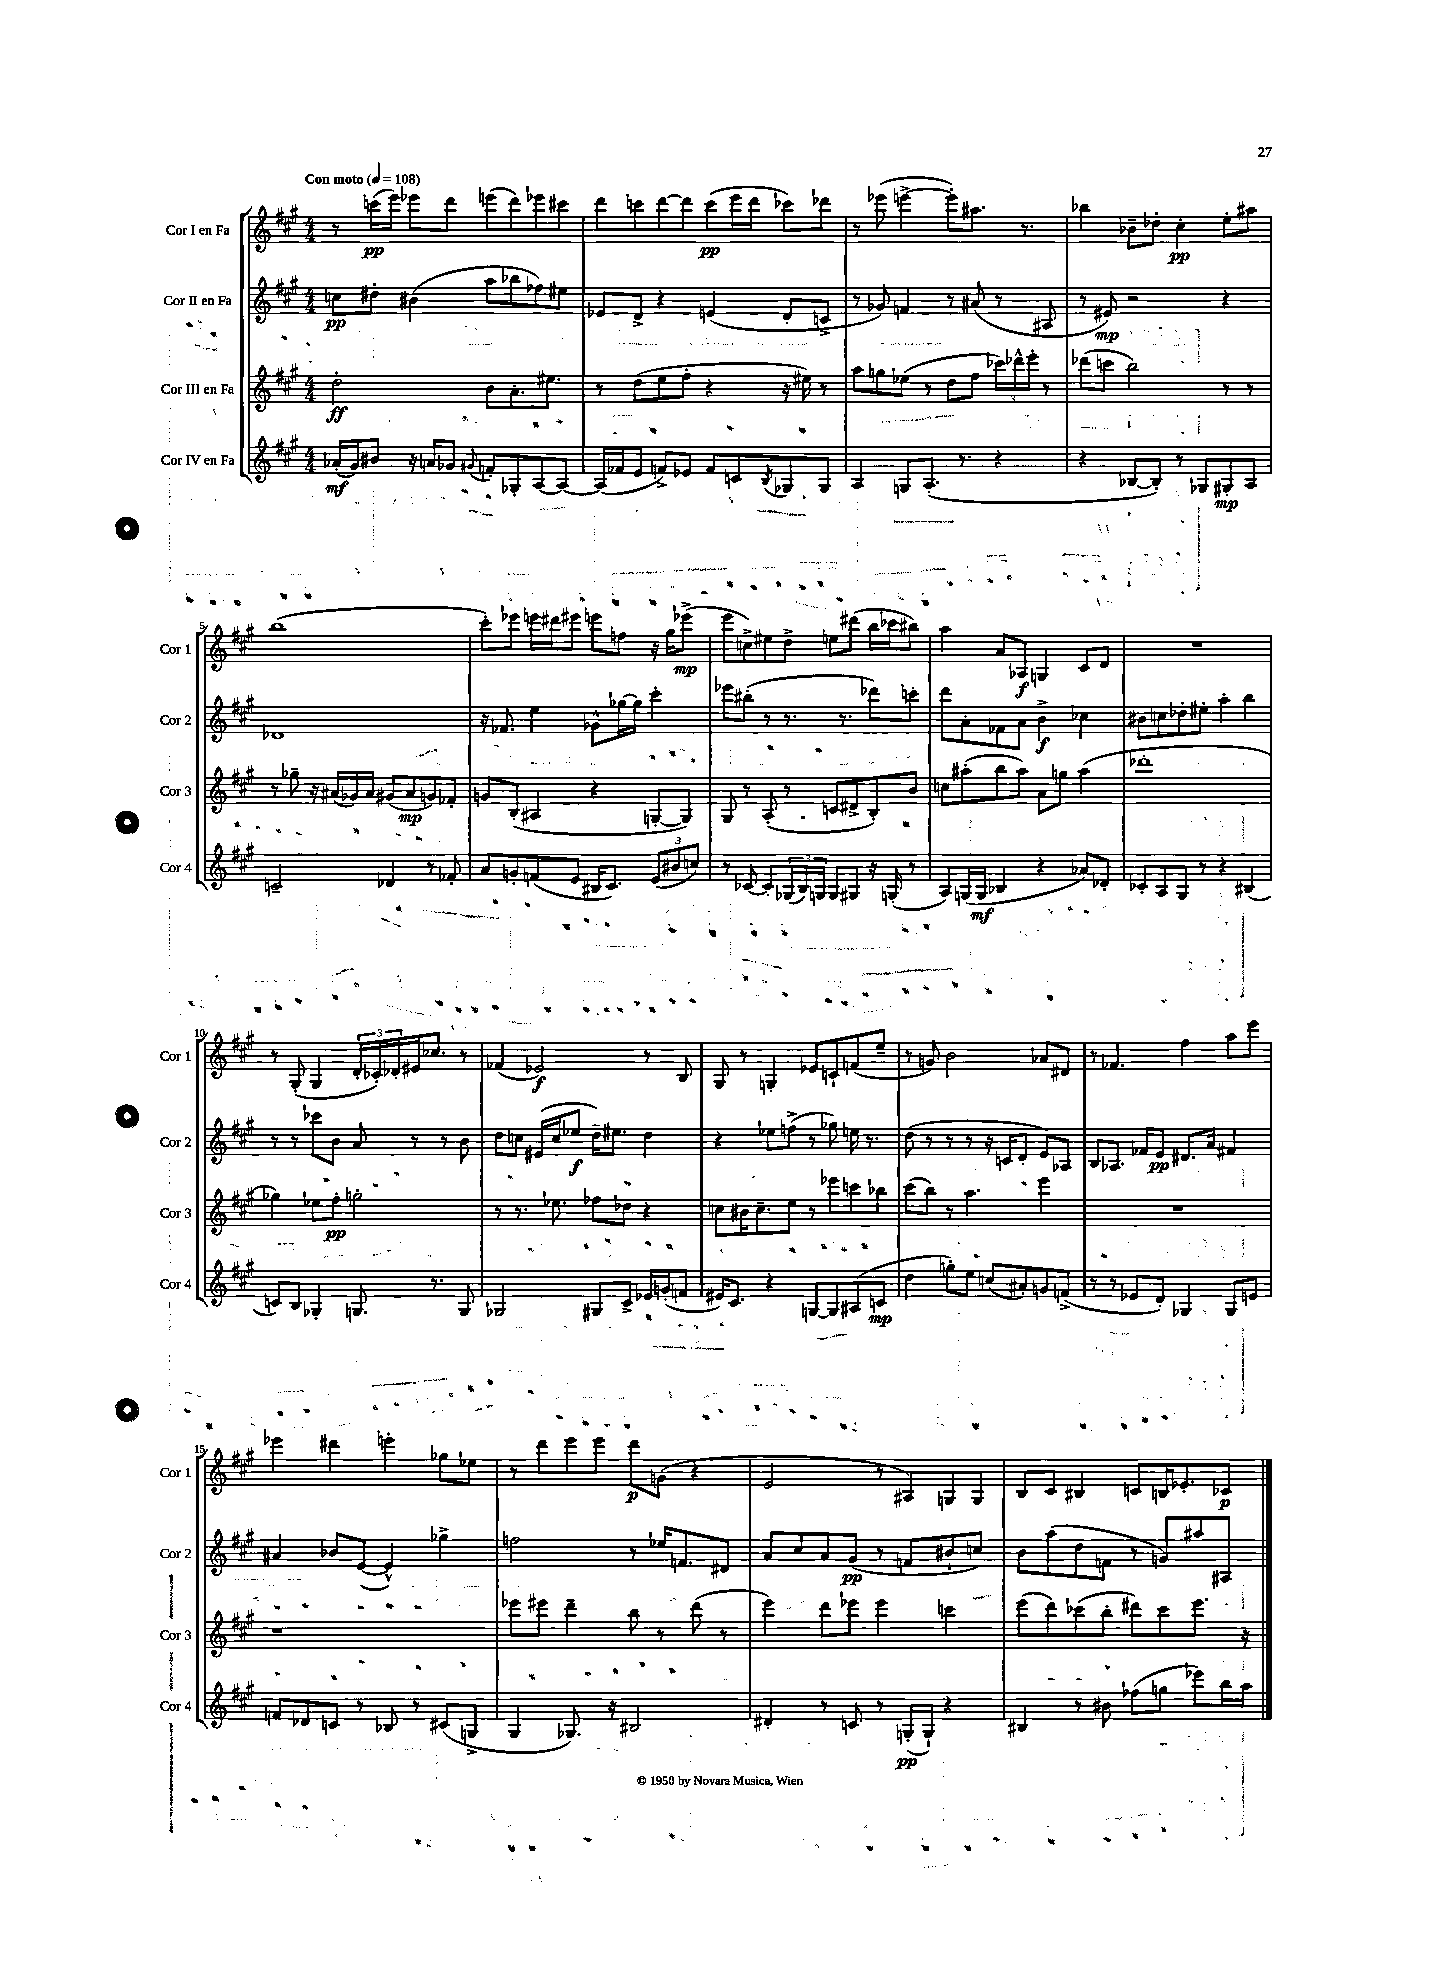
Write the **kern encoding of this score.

**kern	**dynam	**kern	**dynam	**kern	**dynam	**kern	**dynam
*part4	*part4	*part3	*part3	*part2	*part2	*part1	*part1
*staff4	*staff4	*staff3	*staff3	*staff2	*staff2	*staff1	*staff1
*I"Cor IV en Fa	*	*I"Cor III en Fa	*	*I"Cor II en Fa	*	*I"Cor I en Fa	*
*I'Cor 4	*	*I'Cor 3	*	*I'Cor 2	*	*I'Cor 1	*
*clefG2	*	*clefG2	*	*clefG2	*	*clefG2	*
*k[f#c#g#]	*	*k[f#c#g#]	*	*k[f#c#g#]	*	*k[f#c#g#]	*
*M4/4	*	*M4/4	*	*M4/4	*	*M4/4	*
*MM108	*	*MM108	*	*MM108	*	*MM108	*
=1	=1	=1	=1	=1	=1	=1	=1
!	!	!	!	!	!	!LO:TX:a:B:t=Con moto	!
(16a-X'/LL	mf	2dd'\	ff	8ccn\L	pp	8r	.
16g#/J)	.	.	.	.	.	.	.
8b#X/J	.	.	.	8dd#X'\J	.	(16cccn\LL	pp
.	.	.	.	.	.	16eee\JJ)	.
16r	.	.	.	(4b#X\	.	8eee-X\L	.
16an/KL	.	.	.	.	.	.	.
8g-X/J	.	.	.	.	.	8ddd\J	.
8qqg#X/	.	.	.	.	.	.	.
8fn'/L	.	8b\L	.	8aa\L	.	(8eeen\L	.
8G-X'/	.	8.a'\	.	8bb-X\	.	8ddd\)	.
[8A/	.	.	.	8ff-X\)	.	8eee-X\	.
.	.	8.ee#X\J	.	.	.	.	.
8A/J_	.	.	.	8ee#X\J	.	8ccc#X\J	.
=2	=2	=2	=2	=2	=2	=2	=2
(16A/LL]	.	8r	.	8e-X/L	.	8ddd\L	.
16f-X/J	.	.	.	.	.	.	.
8e/J	.	(8dd\L	.	8d^/J	.	8cccn\	.
8fn^/L)	.	8ee\	.	4r	.	[8ddd\	.
8e-X/J	.	8ff#'\J	.	.	.	8ddd\J]	.
8f/L	.	4r	.	(4en/	.	(8ccc\L	pp
8cn/	.	.	.	.	.	16eee\L	.
.	.	.	.	.	.	16ddd\JJ	.
8qB/	.	.	.	.	.	.	.
8G-X/	.	16r	.	8d'/L	.	8ccc-X\L)	.
.	.	16ee#X\)	.	.	.	.	.
8G-/J	.	8r	.	8cn^/J	.	8ddd-X\J	.
=3	=3	=3	=3	=3	=3	=3	=3
4A/	.	8aa\L	.	8r	.	8r	.
.	.	8ggn\	.	8g-X/)	.	(8eee-X\	.
8Gn/L	.	(8ee-X\J	.	4fn/	.	[4eeen^\	.
(8.A'/J	.	8r	.	.	.	.	.
.	.	8dd\L	.	8r	.	8eee'\L])	.
8.r	.	.	.	.	.	.	.
.	.	8ff#\J	.	(8a#X/	.	8.aa#X\J	.
4r	.	24ccc-X\LL)	.	8r	.	.	.
.	.	24ddd-X^^\	.	.	.	.	.
.	.	.	.	.	.	8.r	.
.	.	24eee'\JJ	.	.	.	.	.
.	.	8r	.	8A#X/	.	.	.
=4	=4	=4	=4	=4	=4	=4	=4
4r	.	(8ddd-X\L	.	8r	.	4bb-X\	.
.	.	8cccn\J	.	8e#X/)	mp	.	.
[8B-X/L	.	2bb\)	.	2r	.	8b-X~\L	.
8B-'/J])	.	.	.	.	.	8dd-X'\J	.
8r	.	.	.	.	.	4cc#'\	pp
8G-X/L	.	.	.	.	.	.	.
8G#X'/	mp	8r	.	4r	.	8ee'\L	.
8A/J	.	8r	.	.	.	8aa#X\J	.
!!LO:LB:g=z
=5	=5	=5	=5	=5	=5	=5	=5
2cn~/	.	8r	.	1d-X	.	(1bb	.
.	.	8gg-X~\	.	.	.	.	.
.	.	16r	.	.	.	.	.
.	.	(16a#X/LL	.	.	.	.	.
.	.	16g-X/)	.	.	.	.	.
.	.	16a#/JJ	.	.	.	.	.
4d-X/	.	(8g#X/L	.	.	.	.	.
.	.	8a#/	mp	.	.	.	.
8r	.	8gn/)	.	.	.	.	.
8f-X'/	.	8f-X'/J	.	.	.	.	.
=6	=6	=6	=6	=6	=6	=6	=6
8a/L	.	8gn/L	.	16r	.	8ccc#'\L)	.
.	.	.	.	8.f-X/	.	.	.
8gn'/	.	(8B'/J	.	.	.	8eee-X\J	.
(8fn/	.	4A#X/	.	4ee\	.	16eeen\LL	.
.	.	.	.	.	.	16ddd#X\J	.
8e/J	.	.	.	.	.	8eee#X\J	.
16B#X/KL	.	4r	.	8g-X^^\L	.	8eeen\L	.
8.c#/J)	.	.	.	.	.	.	.
.	.	.	.	[16gg-X\L	.	8ffn\J	.
.	.	.	.	16gg-\JJ]	.	.	.
(12e/L	.	[8Gn'/L	.	4ccc#'\	.	16r	.
.	.	.	.	.	.	16gg#\KL	.
12b#X/	.	.	.	.	.	.	.
.	.	8G/J])	.	.	.	(8eee-X^\J	mp
12ccn/J)	.	.	.	.	.	.	.
=7	=7	=7	=7	=7	=7	=7	=7
8r	.	8G#/	.	8eee-X\L	.	8eee\L	.
[8c-X/	.	8r	.	(8bb#X'\J	.	8ccn^\)	.
8c-'/L]	.	(8A'/	.	8r	.	8ee#X\	.
(24G-X/L	.	8r	.	8.r	.	8dd^\J	.
24B/)	.	.	.	.	.	.	.
24Gn/JJ	.	.	.	.	.	.	.
8G/L	.	8cn/L	.	.	.	8een\L	.
.	.	.	.	8.r	.	.	.
8G#X/J	.	8d#X^/	.	.	.	(8ddd#X\J	.
16r	.	8B'/)	.	8ddd-X\L)	.	16bb\LL	.
(16Gn'/	.	.	.	.	.	16ccc-X\J	.
8r	.	8b/J	.	8cccn'\J	.	8bb#X\J)	.
=8	=8	=8	=8	=8	=8	=8	=8
8A/L)	.	8ccn\L	.	8ddd\L	.	4aa\	.
(16Gn/L	.	(8aa#X'\	.	8a'\	.	.	.
16G/JJ	mf	.	.	.	.	.	.
4B-X/	.	8bb\	.	8f-X\	.	8a/L	.
.	.	8aa#\J)	.	8a\J	.	8A-X/J	f
4r	.	8a\L	.	4b^\	f	4Gn/	.
.	.	8ggn\J	.	.	.	.	.
8a-X/L)	.	(4aa#\	.	4cc-X\	.	8c#/L	.
8d-X'/J	.	.	.	.	.	8d/J	.
=9	=9	=9	=9	=9	=9	=9	=9
8c-X'/L	.	1ddd-X'	.	8b#X\L	.	1r	.
8A/	.	.	.	8ccn\	.	.	.
8G#/J	.	.	.	8dd-X'\	.	.	.
8r	.	.	.	8ee#X'\J	.	.	.
4r	.	.	.	4aa'\	.	.	.
(4B#X/	.	.	.	4bb\	.	.	.
!!LO:LB:g=z
=10	=10	=10	=10	=10	=10	=10	=10
8cn/L)	.	4gg-X\)	.	8r	.	8r	.
8B/J	.	.	.	8r	.	(8G#'/	.
4G-X'/	.	8ee-X\L	.	8ccc-X\L	.	4G#/	.
.	.	8ff#'\J	pp	8b\J	.	.	.
8.Gn/	.	2ggn'\	.	8a/	.	24d'/LL	.
.	.	.	.	.	.	24c-X'/)	.
.	.	.	.	.	.	24d-X'/	.
.	.	.	.	8r	.	16e#X/J	.
8.r	.	.	.	.	.	8.cc-X/J	.
.	.	.	.	8r	.	.	.
8G/	.	.	.	8b\	.	8r	.
=11	=11	=11	=11	=11	=11	=11	=11
2G-X/	.	8r	.	8dd\L	.	(4f-X/	.
.	.	8.r	.	8ccn\J	.	.	.
.	.	.	.	(16e#X/LL	.	2e-X/)	f
.	.	8.ee-X\	.	16cc/J	.	.	.
.	.	.	.	8ee-X/J	f	.	.
8G#X/L	.	8ff-X\L	.	16dd~\KL)	.	.	.
.	.	.	.	8.ee#X\J	.	.	.
8c#^/J	.	8dd-X\J	.	.	.	.	.
16e-X/LL	.	4r	.	4dd\	.	8r	.
(16gn'/J	.	.	.	.	.	.	.
8fn/J	.	.	.	.	.	8B/	.
=12	=12	=12	=12	=12	=12	=12	=12
16e#X/KL)	.	8ccn\L	.	4r	.	8G#/	.
8.c#/J	.	.	.	.	.	.	.
.	.	16b#X\K	.	.	.	8r	.
.	.	8.cc~\	.	.	.	.	.
4r	.	.	.	8ee-X\L	.	4Gn'/	.
.	.	8ee\J	.	(8ffn^\J	.	.	.
[8Gn/L	.	8r	.	8r	.	8e-X/L	.
8G/]	.	8eee-X\L	.	8gg-X\)	.	8cn`/	.
(8A#X/	.	8cccn\	.	16een\	.	(8fn/	.
.	.	.	.	8.r	.	.	.
8cn/J	mp	8bb-X\J	.	.	.	8ee~/J	.
=13	=13	=13	=13	=13	=13	=13	=13
4dd\	.	(8ccc#\L	.	(8dd\	.	8r	.
.	.	8bb\J)	.	8r	.	8gn/)	.
8ggn'\L)	.	8r	.	8r	.	2b\	.
8ee\J	.	4.aa\	.	8r	.	.	.
(8ccn/L	.	.	.	16r	.	.	.
.	.	.	.	16cn/KL	.	.	.
8a#X'/)	.	.	.	8d'/J	.	.	.
8gn/	.	4eee\	.	8e/L)	.	8a-X/L	.
(8fn^/J	.	.	.	8A-X/J	.	8d#X/J	.
=14	=14	=14	=14	=14	=14	=14	=14
8r	.	1r	.	8B/L	.	8r	.
8r	.	.	.	8.A-X/J	.	4.f-X/	.
8e-X/L	.	.	.	.	.	.	.
.	.	.	.	16f-X/KL	.	.	.
8d'/J)	.	.	.	8e/J	pp	.	.
4G-X/	.	.	.	8.d#X/L	.	4ff#\	.
.	.	.	.	16a/Jk	.	.	.
8G-/L	.	.	.	4f#X/	.	8aa\L	.
8en/J	.	.	.	.	.	8eee\J	.
!!LO:LB:g=z
=15	=15	=15	=15	=15	=15	=15	=15
8fn/L	.	1r	.	4a#X/	.	4eee-X\	.
8d-X/	.	.	.	.	.	.	.
8cn/J	.	.	.	8b-X/L	.	4ddd#X\	.
8r	.	.	.	([8e/J	.	.	.
8B-X/	.	.	.	4e^^/])	.	4eeen'\	.
8r	.	.	.	.	.	.	.
(8c#X/L	.	.	.	4gg-X^\	.	8gg-X\L	.
8Gn^/J	.	.	.	.	.	8ee-X\J	.
=16	=16	=16	=16	=16	=16	=16	=16
4G#/	.	8eee-X\L	.	2ffn\	.	8r	.
.	.	8eee#X\J	.	.	.	8ddd\L	.
8.G-X/)	.	4ddd~\	.	.	.	8eee\	.
.	.	.	.	.	.	8eee\J	.
16r	.	.	.	.	.	.	.
2B#X/	.	8bb\	.	8r	.	8ddd\L	p
.	.	8r	.	16ee-X/KL	.	(8gn\J	.
.	.	.	.	8.fn/	.	.	.
.	.	(8ddd\	.	.	.	4r	.
.	.	8r	.	8d#X/J	.	.	.
=17	=17	=17	=17	=17	=17	=17	=17
4d#X'/	.	4eee\)	.	8a/L	.	2e/	.
.	.	.	.	8cc#/	.	.	.
8r	.	8ddd\L	.	8a/	.	.	.
8cn/	.	8eee-X\J	.	(8g#/J	pp	.	.
8r	.	4eee-\	.	8r	.	8r	.
(16Gn'/LL	pp	.	.	8fn/L	.	8A#X/L)	.
16G`/JJ)	.	.	.	.	.	.	.
4r	.	4cccn\	.	8b#X`/	.	8Gn/	.
.	.	.	.	8ccn/J)	.	8G/J	.
=18	=18	=18	=18	=18	=18	=18	=18
4B#X/	.	(8eee\L	.	8b\L	.	8B/L	.
.	.	8ddd\)	.	(8aa\	.	8c#/J	.
8r	.	(8ccc-X\	.	8dd\	.	4B#X/	.
8b#X\	.	8bb'\J	.	8fn\J	.	.	.
(8ff-X\L	.	8ddd#X\L)	.	8r	.	8cn/L	.
8ggn\J	.	8ccc-\	.	8gn/L)	.	16Bn/K	.
.	.	.	.	.	.	8.e-X'/	.
8eee-X\L)	.	8.eee\J	.	8aa#X/	.	.	.
16bb\L	.	.	.	8A#X/J	.	8c-X/J	p
16aa\JJ	.	16r	.	.	.	.	.
==	==	==	==	==	==	==	==
*-	*-	*-	*-	*-	*-	*-	*-
